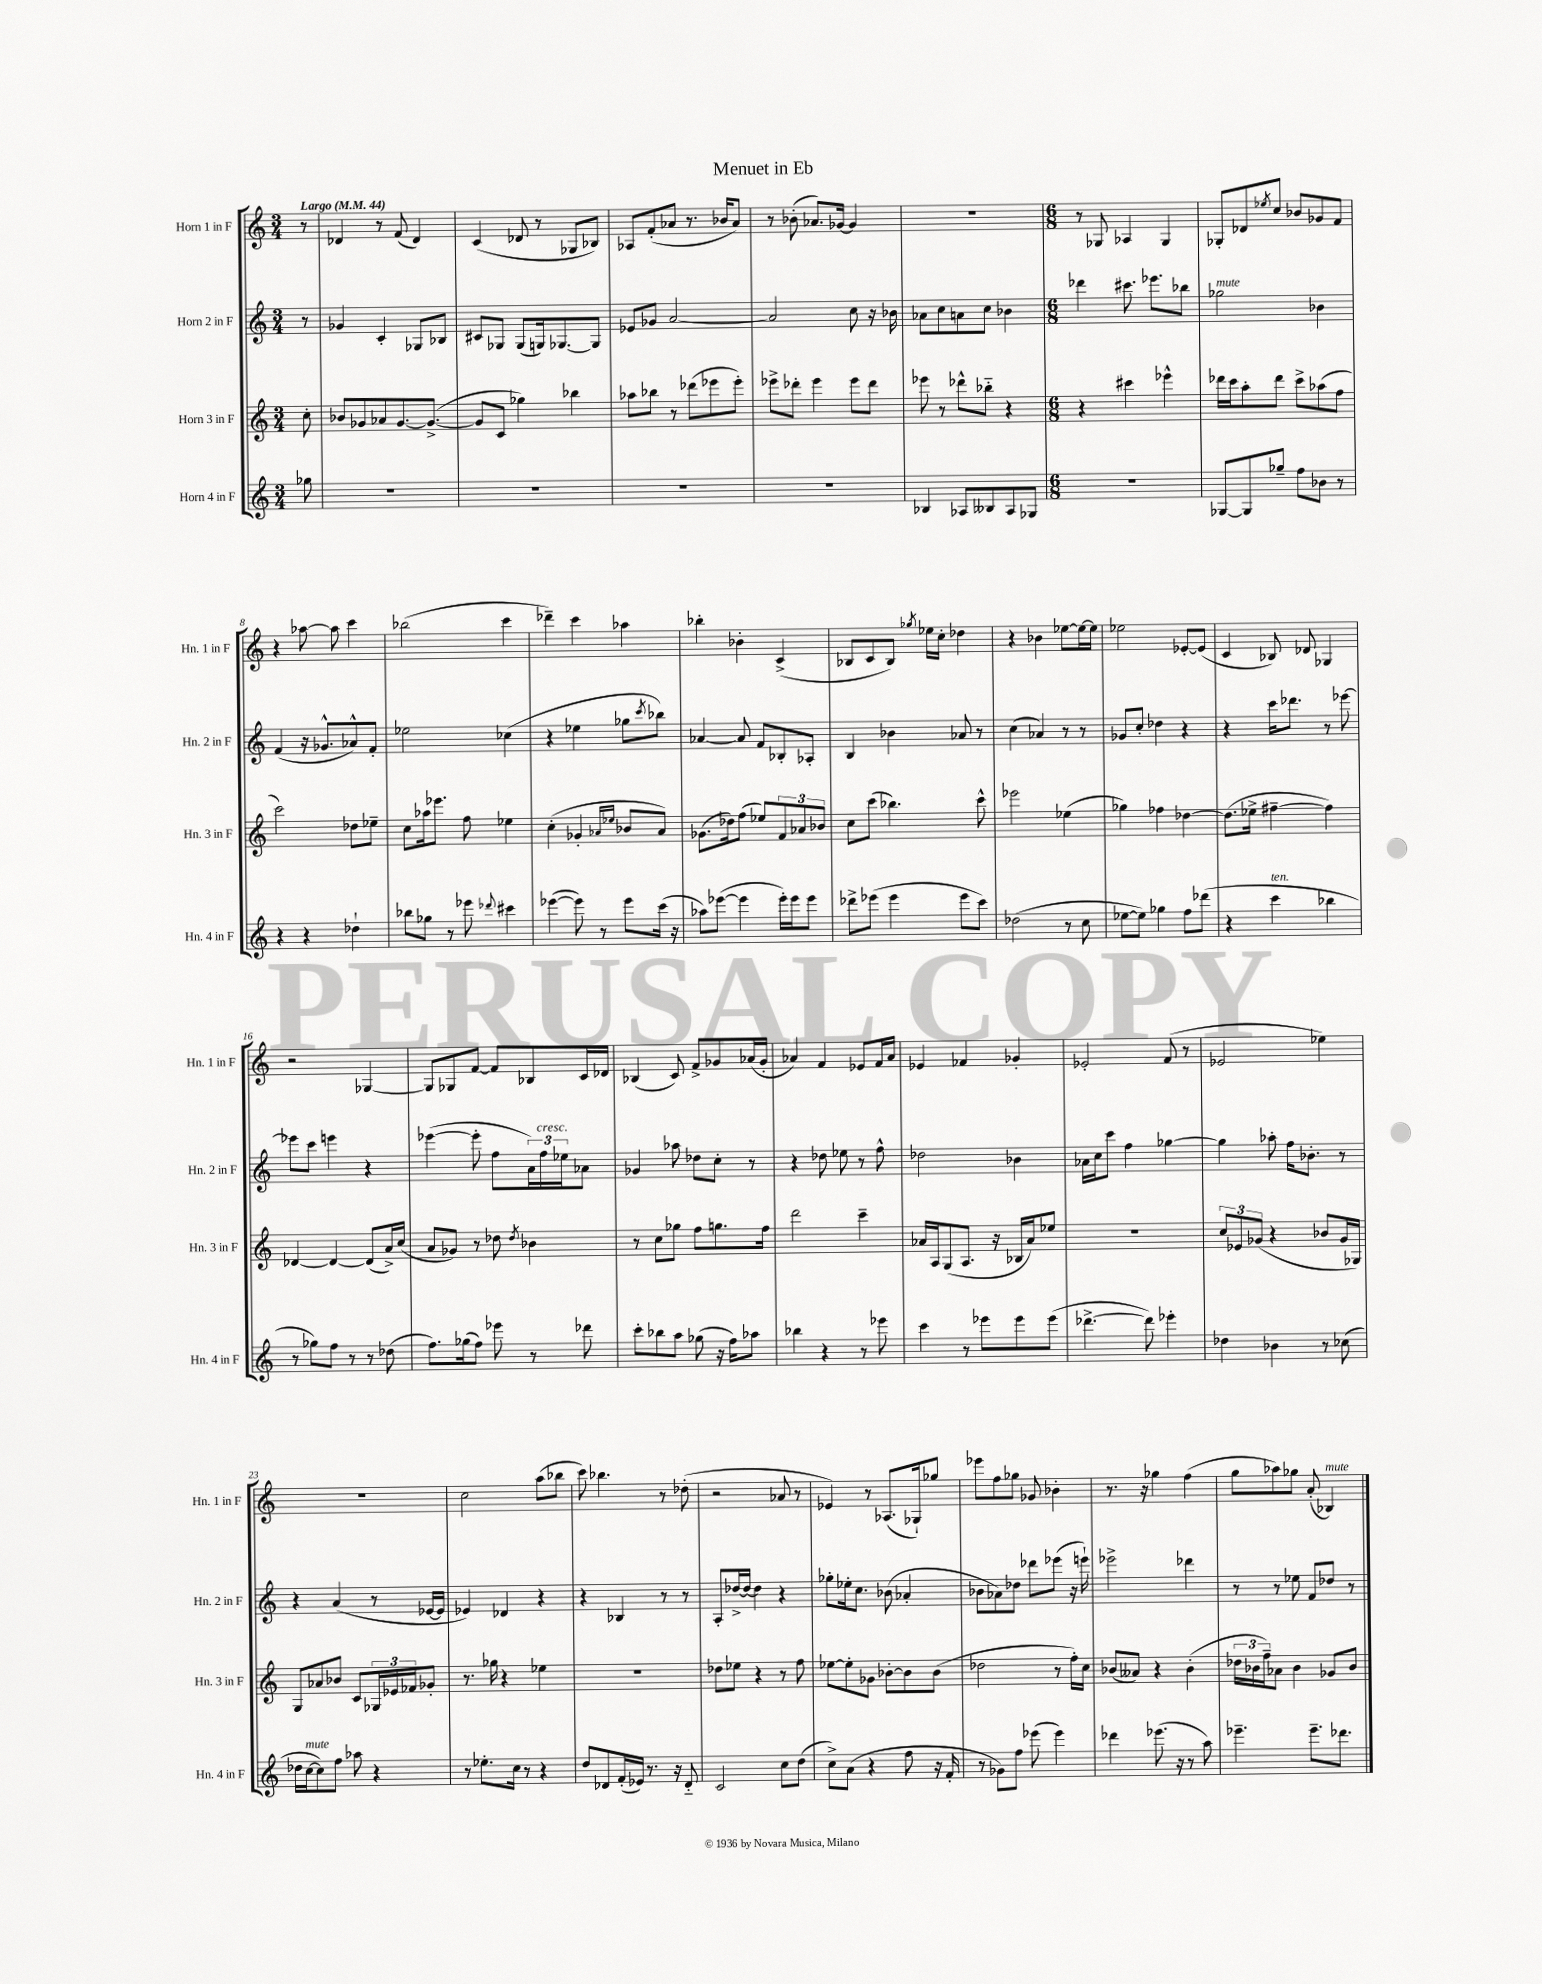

**kern	**kern	**kern	**kern
*staff4	*staff3	*staff2	*staff1
*clefG2	*clefG2	*clefG2	*clefG2
*k[]	*k[]	*k[]	*k[]
*M3/4	*M3/4	*M3/4	*M3/4
*MM44	*MM44	*MM44	*MM44
8gg-	8cc'	8r	8r
=	=	=	=
2.r	8b-	4g-	4d-
.	8g-	.	.
.	8a-	4c'	8r
.	[8.g-	.	(8f
.	.	8G-	4d-)
.	(8.g-^_	.	.
.	.	8B-	.
=	=	=	=
2.r	8g-]	8c#	(4c
.	8c	8G-	.
.	4gg-)	(8G-	8d-
.	.	16G)	8r
.	.	[8.G-	.
.	4bb-	.	8G-
.	.	8G-]	8B-)
=	=	=	=
2.r	8aa-	8e-	8A-
.	8bb-	8g-	(8f'
.	8r	[2a	8a-
.	(8ddd-	.	8.r
.	8eee-	.	.
.	.	.	16b-
.	8eee-')	.	8a-)
=	=	=	=
2.r	8eee-^	2a]	8r
.	8ddd-'	.	(8b-'
.	4eee-	.	8.a-)
.	.	.	[16g-
.	8eee-	8cc	4g-]
.	8ddd-	16r	.
.	.	16b-	.
=	=	=	=
4B-	8eee-	8a-	2.r
.	8r	8cc	.
8A-	8ddd-^^	8a	.
8B--	8bb-'~	8cc	.
8A-	4r	4b-	.
8G-	.	.	.
=	=	=	=
*M6/8	*M6/8	*M6/8	*M6/8
2.r	4r	4ddd-	8r
.	.	.	8G-
.	4ccc#	8.ccc#	4A-
.	.	8.eee-	.
.	4eee-^^	.	4G-
.	.	8bb-	.
=	=	=	=
[8G-	16ddd-	2gg-	8G-'
.	16ccc	.	.
8G-]	8aa'	.	8d-
.	.	.	8qee-
8gg-~	8ddd-	.	8cc
8ff	8ccc^	.	8b-
8b-	(8aa-	4b-	8g-
8r	8ff	.	8f
=	=	=	=
4r	2ccc)	(4f	4r
4r	.	16r	[8aa-
.	.	8.g-^^	.
.	.	.	8aa-]
4dd-`	8dd-	8a-^^)	4ccc
.	8ee-~	8f'	.
=	=	=	=
8bb-	8cc	2ee-	(2bb-
8gg-	16aa-	.	.
.	8.eee-	.	.
8r	.	.	.
8eee-	8ff	.	.
8qqddd-	.	.	.
4ccc#	4ee-	(4cc-	4ccc
=	=	=	=
([4eee-	(4cc'	4r	4ddd-~)
8eee-])	4g-'	4ee-	4ccc
8r	.	.	.
.	16qqa-	.	.
.	16qqee-	.	.
8eee-	8b-	8gg-	4aa-
.	.	8qccc	.
(16ccc	8a-)	8bb-)	.
16r	.	.	.
=	=	=	=
8aa-)	(8.g-	[4a-	4bb-'
([8eee-	.	.	.
.	16dd-)	.	.
4eee-]	(8ff	8a-]	4b-'
.	8ee-)	8f	.
16eee-')	12f	8B-'	(4c^
16eee-	.	.	.
.	12a-	.	.
8eee-	.	8A-'	.
.	12b-	.	.
=	=	=	=
8ddd-^	8cc	4B	8B-
(8eee-	(8ccc	.	8c
4eee-	4.bb-)	4b-	8B-)
.	.	.	8qgg-
.	.	.	16ee-
.	.	.	16cc'
8eee-	.	8a-	4dd-
8ccc)	8ccc^^	8r	.
=	=	=	=
(2dd-	2eee-	(4cc	4r
.	.	4a-)	4b-
8r	(4ee-	8r	[8ee-
8cc	.	8r	16ee-_
.	.	.	16ee-]
=	=	=	=
[8ee-	4gg-)	8g-	2ee-
8ee-])	.	8cc'	.
4gg-	4ff-	4dd-	.
8ff	[4dd-	4r	[8e-'
(8ddd-	.	.	(8e-]
=	=	=	=
4r	(8.dd-]	4r	4c
.	16ee-^	.	.
4ccc	[4ff#~	16ccc	8B-)
.	.	8.ddd-	.
.	.	.	8d-
4bb-	4ff#])	8r	4G-
.	.	[8eee-	.
=	=	=	=
8r	[4d-	8eee-]	2r
8gg-)	.	8ccc	.
8ff	4d-_	4eee	.
8r	.	.	.
8r	(8d-]	4r	[4G-
(8dd-	16a^)	.	.
.	(16cc	.	.
=	=	=	=
8.ff)	8a	([4eee-	8G-]
.	8g-)	.	8G-
(16gg-	.	.	.
8ff)	8r	8eee-']	[8f
8eee-	8dd-	8ff	8f]
.	8qdd-	.	.
8r	4b-	24a)	8B-
.	.	24ff	.
.	.	24ee-	.
8ddd-	.	8a-	16c
.	.	.	16d-
=	=	=	=
8ccc'	8r	4g-	(4B-
8bb-	8cc	.	.
8aa	8gg-	8aa-	8c)
(8gg-	8ff	8dd-	8f^
16r	8.gg	8cc'	8g-
16ff)	.	.	.
8aa-	.	8r	(16a-
.	16ff	.	16g-'
=	=	=	=
4bb-	2ddd	4r	4a-)
4r	.	8dd-	4f
.	.	8ee-	.
8r	4ccc~	8r	8e-
8eee-	.	8ff^^	16f
.	.	.	16a-
=	=	=	=
4ccc	16a-	2dd-	4e-
.	16A	.	.
.	(8G	.	.
8r	8.A	.	4f-
8eee-	.	.	.
.	16r	.	.
8eee-	16B-	4b-	4g-'
.	16a-)	.	.
(8eee-	8ee-	.	.
=	=	=	=
[4.ddd-^	2.r	16a-	2e-'
.	.	16cc	.
.	.	8ccc	.
.	.	4ff	.
8ddd-])	.	.	.
4eee-'	.	[4gg-	(8f
.	.	.	8r
=	=	=	=
4dd-	12cc	4gg-]	2e-
.	12e-	.	.
.	(12g-	.	.
4b-	4r	8aa-'	.
.	.	16ff	.
.	.	8.b-'	.
8r	8b-	.	4ee-)
(8cc-	16g-	8r	.
.	16G-)	.	.
=	=	=	=
16dd-	8G	4r	2.r
[16cc	.	.	.
8cc])	8a-	.	.
8ff	8b-	(4a	.
8aa-	8c	.	.
4r	24G-	8r	.
.	24e-	.	.
.	24f-	.	.
.	8g-'	[16e-	.
.	.	16e-]	.
=	=	=	=
8r	8.r	4e-)	2cc
8.ee-'	.	.	.
.	16gg-	.	.
.	4r	4d-	.
16cc	.	.	.
8r	.	.	.
4r	4ee-	4r	(8aa
.	.	.	8bb-
=	=	=	=
8dd	2.r	4r	8ccc)
8d-	.	.	4.bb-
(16f'	.	4B-	.
16e-)	.	.	.
8.r	.	.	.
.	.	8r	8r
16r	.	.	.
8d-'~	.	8r	(8dd-'
=	=	=	=
2c	8dd-	8A'	2r
.	8ee-	[16dd-^	.
.	.	16dd-_	.
.	4r	4dd-]	.
8cc	8r	4r	8a-
(8dd	8ff	.	8r
=	=	=	=
8cc^)	[8ee-	8gg-'	4e-)
(8a	8ee-']	16ee-'	.
.	.	8.cc	.
4r	8g-	.	8r
.	[8b-'	(8b-	(8.A-
8ff	8b-]	4a-'	.
.	.	.	16G-`)
16r	(8b-	.	8gg-
16f'	.	.	.
=	=	=	=
8r	2dd-	8b-	8eee-
8g-)	.	8a-)	8ff
8ff	.	8dd-	8gg-
(8eee-	.	8ddd-	8g-
4eee-)	8r	(8eee-	4b-'
.	16ff')	16r	.
.	16cc	16eee`)	.
=	=	=	=
4ddd-	(8b-	2eee-^	8.r
.	8a--)	.	.
.	.	.	16r
(8.eee-	4r	.	4gg-
16r	.	.	.
8r	(4b-'	4ddd-	(4ff
8aa)	.	.	.
=	=	=	=
4.eee-~	24dd-	8r	8gg
.	24b-	.	.
.	24ff~)	.	.
.	8a-	8r	8aa-)
.	4b-	8ee-	8gg-
8.eee-~	.	8f	(8a'
.	8g-	8dd-	4B-)
8.ddd-	.	.	.
.	8b-	8r	.
==	==	==	==
*-	*-	*-	*-
